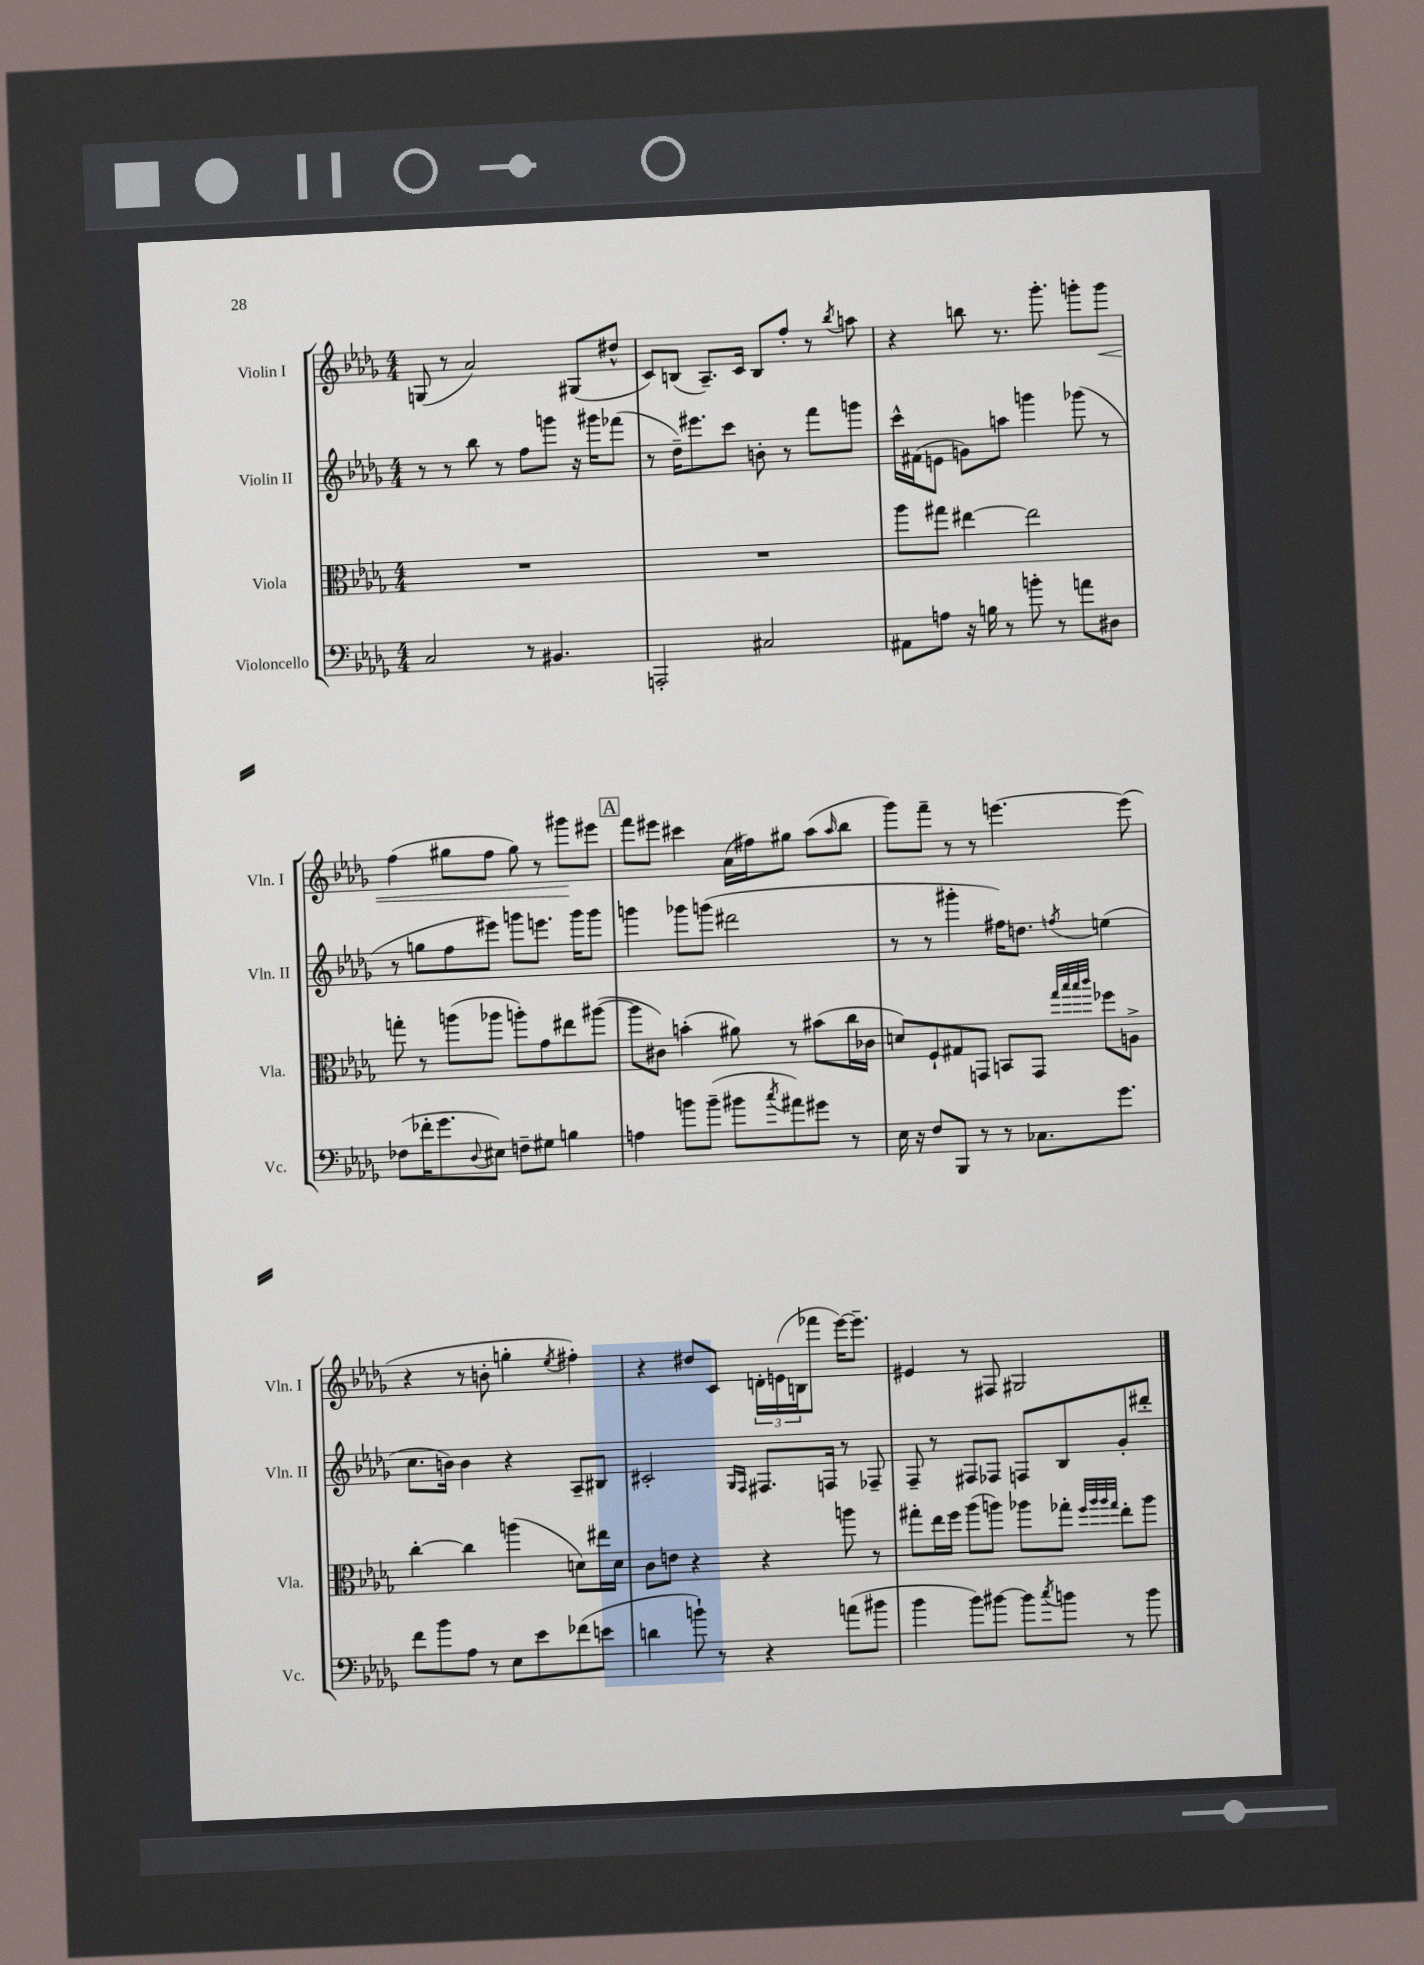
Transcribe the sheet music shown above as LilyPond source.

<<
\new StaffGroup <<
\new Staff = "s0" \with { instrumentName = "Violin I" shortInstrumentName = "Vln. I" } {
    \clef treble \key des \major \numericTimeSignature \time 4/4
    g8( r8 aes'2) gis8( dis''8-^ |
    c'8) b8( aes8.--) c'16 b8 f''8-. r8 \acciaccatura { bes''8 } a''8 |
    r4 b''8 r8. ges'''8.-. g'''8-. g'''8\< |
    f''4( gis''8 f''8 gis''8) r8 gis'''8\! eis'''8 |
    \mark \markup { \box "A" } f'''8 eis'''8 cis'''4 aes'16( fis''16) gis''8 aes''8( \grace { aes''16 } bes''8 |
    ges'''8) f'''8-- r8 r8 e'''4.~ e'''8( |
    r4 r8 b'8-. g''4-. \acciaccatura { ees''8 } fis''4-.) |
    r4 dis''8 c'8 \tuplet 3/2 { d'16-. e'16( b16 } fes'''8 ees'''16~) ees'''8.-- |
    eis'4 r8 fis8 gis2 \bar "|." |
}
\new Staff = "s1" \with { instrumentName = "Violin II" shortInstrumentName = "Vln. II" } {
    \clef treble \key des \major \numericTimeSignature \time 4/4
    r8 r8 bes''8 r8 f''8 g'''8 r16 gis'''16 fes'''8( |
    r8 des''16--) eis'''8. c'''8 b'8-. r8 f'''8 g'''8 |
    c'''16-^ fis'16( e'8 g'8) a''8 g'''4 ges'''8( r8 |
    r8 g''8 f''8 eis'''8) g'''8 e'''8. g'''16 g'''8 |
    \mark \markup { \box "A" } g'''4 ges'''8 g'''8( dis'''2 |
    r8 r8 gis'''4-. fis''16) d''8. \acciaccatura { f''8 } e''4( |
    c''8. b'16) b'4 r4 aes8-- bis8 |
    cis'2-. \grace { ges16 f16 } fis8. f16 r8 fes8-- |
    f8-- r8 fis8 fes8 f8 bes8 ges'8-. dis'''8-. \bar "|." |
}
\new Staff = "s2" \with { instrumentName = "Viola" shortInstrumentName = "Vla." } {
    \clef alto \key des \major \numericTimeSignature \time 4/4
    R1 |
    R1 |
    aes''8 gis''8 eis''4~ eis''2 |
    g''8-. r8 a''8( aes''8 a''8-.) ges'8 eis''8 ais''8~( |
    \mark \markup { \box "A" } ais''8 cis'8) b'4-.( ais'8) r8 bis'8( c''16 ces'16 |
    d'8) f8-! gis8 g,8 b,8 g,8 \grace { ges''32 bes''32 bes''32 c'''32 } fes''8 a8-> |
    c''4~-. c''4 a''4( d'8) eis''16 d'16 |
    c'8 e'8 r4 r4 a''8 r8 |
    gis''8-. ees''16 f''16 aes''8( a''8) aes''8 ges''8-. \grace { f''32 aes''32 aes''32 ges''32 } ees''8-. aes''8 \bar "|." |
}
\new Staff = "s3" \with { instrumentName = "Violoncello" shortInstrumentName = "Vc." } {
    \clef bass \key des \major \numericTimeSignature \time 4/4
    c2 r8 bis,4. |
    a,,2-. cis2 |
    ais,8 a8 r16 b16 r8 b'8-. r8 a'8 dis8 |
    fes8( fes'16-. ges'8. \appoggiatura { des8 } eis8) f8-- gis8 b4 |
    \mark \markup { \box "A" } a4 b'8 b'8--( bis'8 \acciaccatura { c''8 } ais'8) gis'8 r8 |
    ees16 r16 f8 bes,,8 r8 r8 ces8. ges'8. |
    f'8 bes'8 aes8 r8 ees8 ees'8 fes'8( e'8 |
    d'4 b'8-!) r8 r4 a'8( bis'8 |
    bes'4 bes'8) bis'8~ bis'8 \acciaccatura { c''8 } b'8 r8 b'8 \bar "|." |
}
>>
>>
\layout { \context { \Score \remove "Bar_number_engraver" } }
